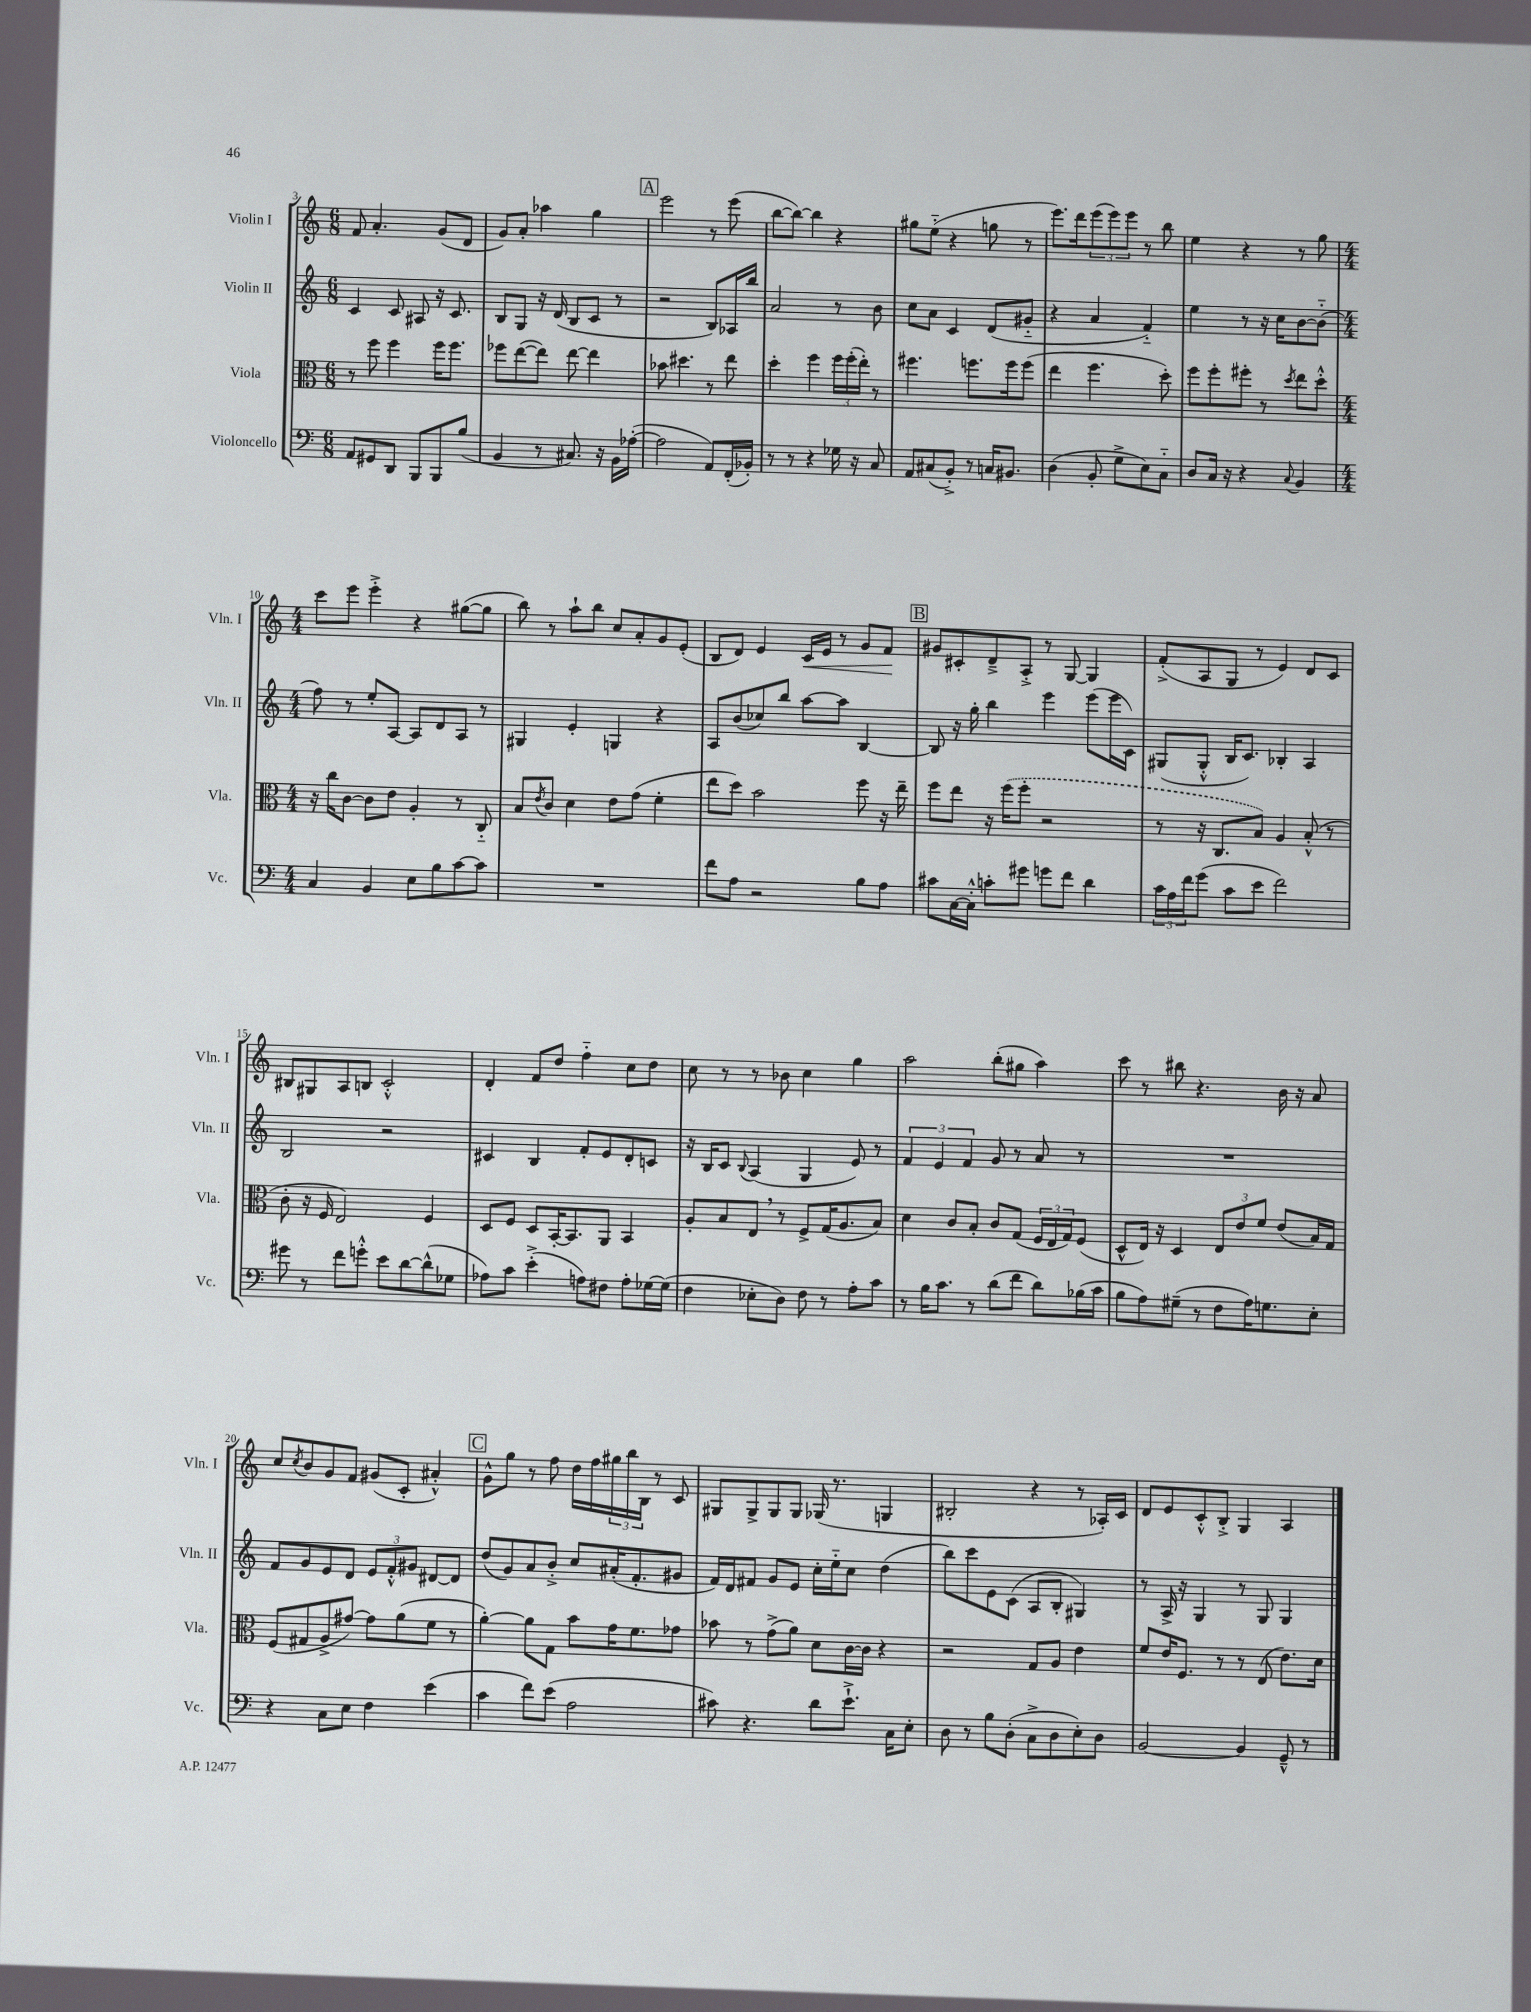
<<
\new StaffGroup <<
\new Staff = "s0" \with { instrumentName = "Violin I" shortInstrumentName = "Vln. I" } {
    \clef treble \key c \major \numericTimeSignature \time 6/8
    f'8 a'4.-. g'8( d'8 |
    g'8) a'8-. aes''4 g''4 |
    \mark \markup { \box "A" } e'''2 r8 e'''8( |
    b''8~ b''8~) b''4 r4 |
    gis''8 e''8-_( r4 g''8 r8 |
    e'''8.) d'''16 \tuplet 3/2 { e'''8( e'''8) e'''8 } r8 b''8 |
    e''4 r4 r8 g''8 |
    \numericTimeSignature \time 4/4 c'''8 e'''8 e'''4-.-> r4 gis''8~( gis''8 |
    b''8) r8 a''8-! b''8 c''8 a'8-. g'8 e'8-.( |
    b8 d'8) e'4 c'16\< e'16 r8 g'8 f'8\! |
    \mark \markup { \box "B" } gis'8 cis'8-. d'8---> a8-.-> r8 g8~ g4 |
    f'8-.->( a8 g8 r8 e'4) d'8 c'8 |
    bis8 gis8 a8 b8 c'2-.-^ |
    d'4-. f'8 d''8 f''4-_ c''8 d''8 |
    c''8 r8 r8 bes'8 c''4 g''4 |
    a''2 b''8-.( gis''8 a''4) |
    c'''8 r8 bis''8 r4. b'16 r16 a'8 |
    c''8 \acciaccatura { c''8 } b'8 g'8 f'8 gis'8( c'8-. ais'4-.-^) |
    \mark \markup { \box "C" } g'8-^ g''8 r8 f''8 d''16 f''16 \tuplet 3/2 { gis''16 b''16 b16 } r8 c'8 |
    gis8 gis8-> gis8 gis8 ges16( r8. g4 |
    bis2-. r4 r8 aes16-.) c'16 |
    d'8 e'8 c'8-.-^ b8-.-> g4 a4 \bar "|." |
}
\new Staff = "s1" \with { instrumentName = "Violin II" shortInstrumentName = "Vln. II" } {
    \clef treble \key c \major \numericTimeSignature \time 6/8
    c'4 c'8 ais8 r16 c'8. |
    b8 g8 r16 d'16( b8 c'8 r8 |
    \mark \markup { \box "A" } r2 b8) aes16 b''16 |
    a'2 r8 b'8 |
    c''8 a'8 c'4 d'8( gis'8-_ |
    r4 a'4 f'4-_) |
    e''4 r8 r16 c''16 b'8~ b'8-_( |
    \numericTimeSignature \time 4/4 f''8) r8 e''8-. a8~ a8 d'8 a8 r8 |
    gis4 e'4-. g4 r4 |
    a8 b'8( ces''8) b''8 a''8~ a''8 b4~ |
    \mark \markup { \box "B" } b8 r16 g''16-. b''4 e'''4 e'''8( e'''16 c'16) |
    gis8( gis8-.-^ b16 c'8.) bes4-. a4 |
    b2 r2 |
    cis'4 b4 f'8-. e'8 d'8-. c'8 |
    r16 b16 c'8 \appoggiatura { b8 } a4( g4 e'8) r8 |
    \tuplet 3/2 { f'4 e'4 f'4 } g'8 r8 a'8 r8 |
    R1 |
    f'8 g'8 e'8 d'8 \tuplet 3/2 { e'8 f'8-.-^ gis'8 } dis'8~ dis'8 |
    \mark \markup { \box "C" } d''8( g'8) a'8 b'8-.-> c''8 ais'16-.( f'8.-. gis'8 |
    f'16) d'16 fis'8 g'8 e'8 c''16-. e''16-_ c''8 d''4( |
    b''8) c'''8 e'8 c'8( a8 b8-. gis4) |
    r8 a16-> r16 g4 r8 g8 g4 \bar "|." |
}
\new Staff = "s2" \with { instrumentName = "Viola" shortInstrumentName = "Vla." } {
    \clef alto \key c \major \numericTimeSignature \time 6/8
    r8 f''8 f''4 f''16 f''8. |
    fes''8 e''8~( e''8) e''8~ e''4 |
    \mark \markup { \box "A" } bes'8 dis''4. r8 e''8 |
    d''4-. f''4 \tuplet 3/2 { f''16 f''16-.( e''16-.) } r8 |
    fis''4. f''8. f''16 f''8( |
    e''4 f''4. d''8-.) |
    f''8 f''8-. fis''8-. r8 \acciaccatura { d''8 } e''8 d''8-.-^ |
    \numericTimeSignature \time 4/4 r16 c''16 c'8~ c'8 e'8 a4-. r8 c8-_ |
    b8 \acciaccatura { e'8 } c'8 d'4 e'8 g'8( f'4-. |
    e''8 d''8) b'2 f''8 r16 e''16-- |
    \mark \markup { \box "B" } f''8 e''8 r16 \once \slurDashed f''16( f''8-. r2 |
    r8 r16 c8. b8) a4 b8-.-^( r8 |
    c'8-. r16 f16 e2) f4 |
    d8 f8 d8 b,16~-. b,8. a,8 b,4 |
    a8-. b8 e8 \breathe r8 f8-> g16( a8. b8) |
    d'4 c'8 b8-. c'8 g8( \tuplet 3/2 { f16 e16 g16) } f8( |
    d8-^ e16) r16 d4 \tuplet 3/2 { e8 e'8 f'8 } e'8( b16) g16 |
    f8( gis8 a8-> gis'8~) gis'8 a'8( f'8 r8 |
    \mark \markup { \box "C" } a'4~-.) a'8 g8 b'8 g'16 f'8. ges'8 |
    bes'8 r8 g'8->( a'8) d'8 c'16~ c'16 r4 |
    r2 g8 a8 e'4 |
    f'8 e'16 f8. r8 r8 e8( e'8.) d'16 \bar "|." |
}
\new Staff = "s3" \with { instrumentName = "Violoncello" shortInstrumentName = "Vc." } {
    \clef bass \key c \major \numericTimeSignature \time 6/8
    a,8 gis,8 d,8 b,,8 b,,8 b8( |
    b,4 r8 cis8.) r16 b,16 aes16~-.( |
    \mark \markup { \box "A" } aes2 a,8) f,16-.( bes,16-.) |
    r8 r8 r4 ges16 r16 c8 |
    a,8 cis8( b,8-.->) r8 c16 bis,8. |
    d4( b,8-. g8-> e8) c8-_ |
    d8 c16 r16 r4 \appoggiatura { c8 } b,4 |
    \numericTimeSignature \time 4/4 c4 b,4 e8 b8 c'8~ c'8 |
    R1 |
    f'8 a8 r2 b8 a8 |
    \mark \markup { \box "B" } cis'8 c16~ c16-.-^ c'8-. gis'8 g'8 f'8 d'4 |
    \tuplet 3/2 { c'16 a16 f'16 } g'8( c'8 e'8 f'2) |
    gis'8 r8 f'8 g'8-.-^ e'8 d'8~ d'8-^( ges8 |
    aes8) c'8 e'4-.->( a8) fis8 a8-. ges16~ ges16( |
    f4 ees8-. d8) f8 r8 a8-. c'8 |
    r8 b16 c'8. r8 d'8( f'8 d'8) bes16( c'16 |
    b8 a8) gis8--( r8 f8 a16) g8. e8-. |
    r4 c8 e8 f4 e'4( |
    \mark \markup { \box "C" } c'4 f'8) e'8( a2 |
    cis'8) r4. d'8 e'8.-!-> c16 e8-. |
    d8 r8 b8 d8-.( c8-> d8 e8-.) d8 |
    b,2~ b,4 g,8---^ r8 \bar "|." |
}
>>
>>
\layout { \context { \Score currentBarNumber = #3 } }
